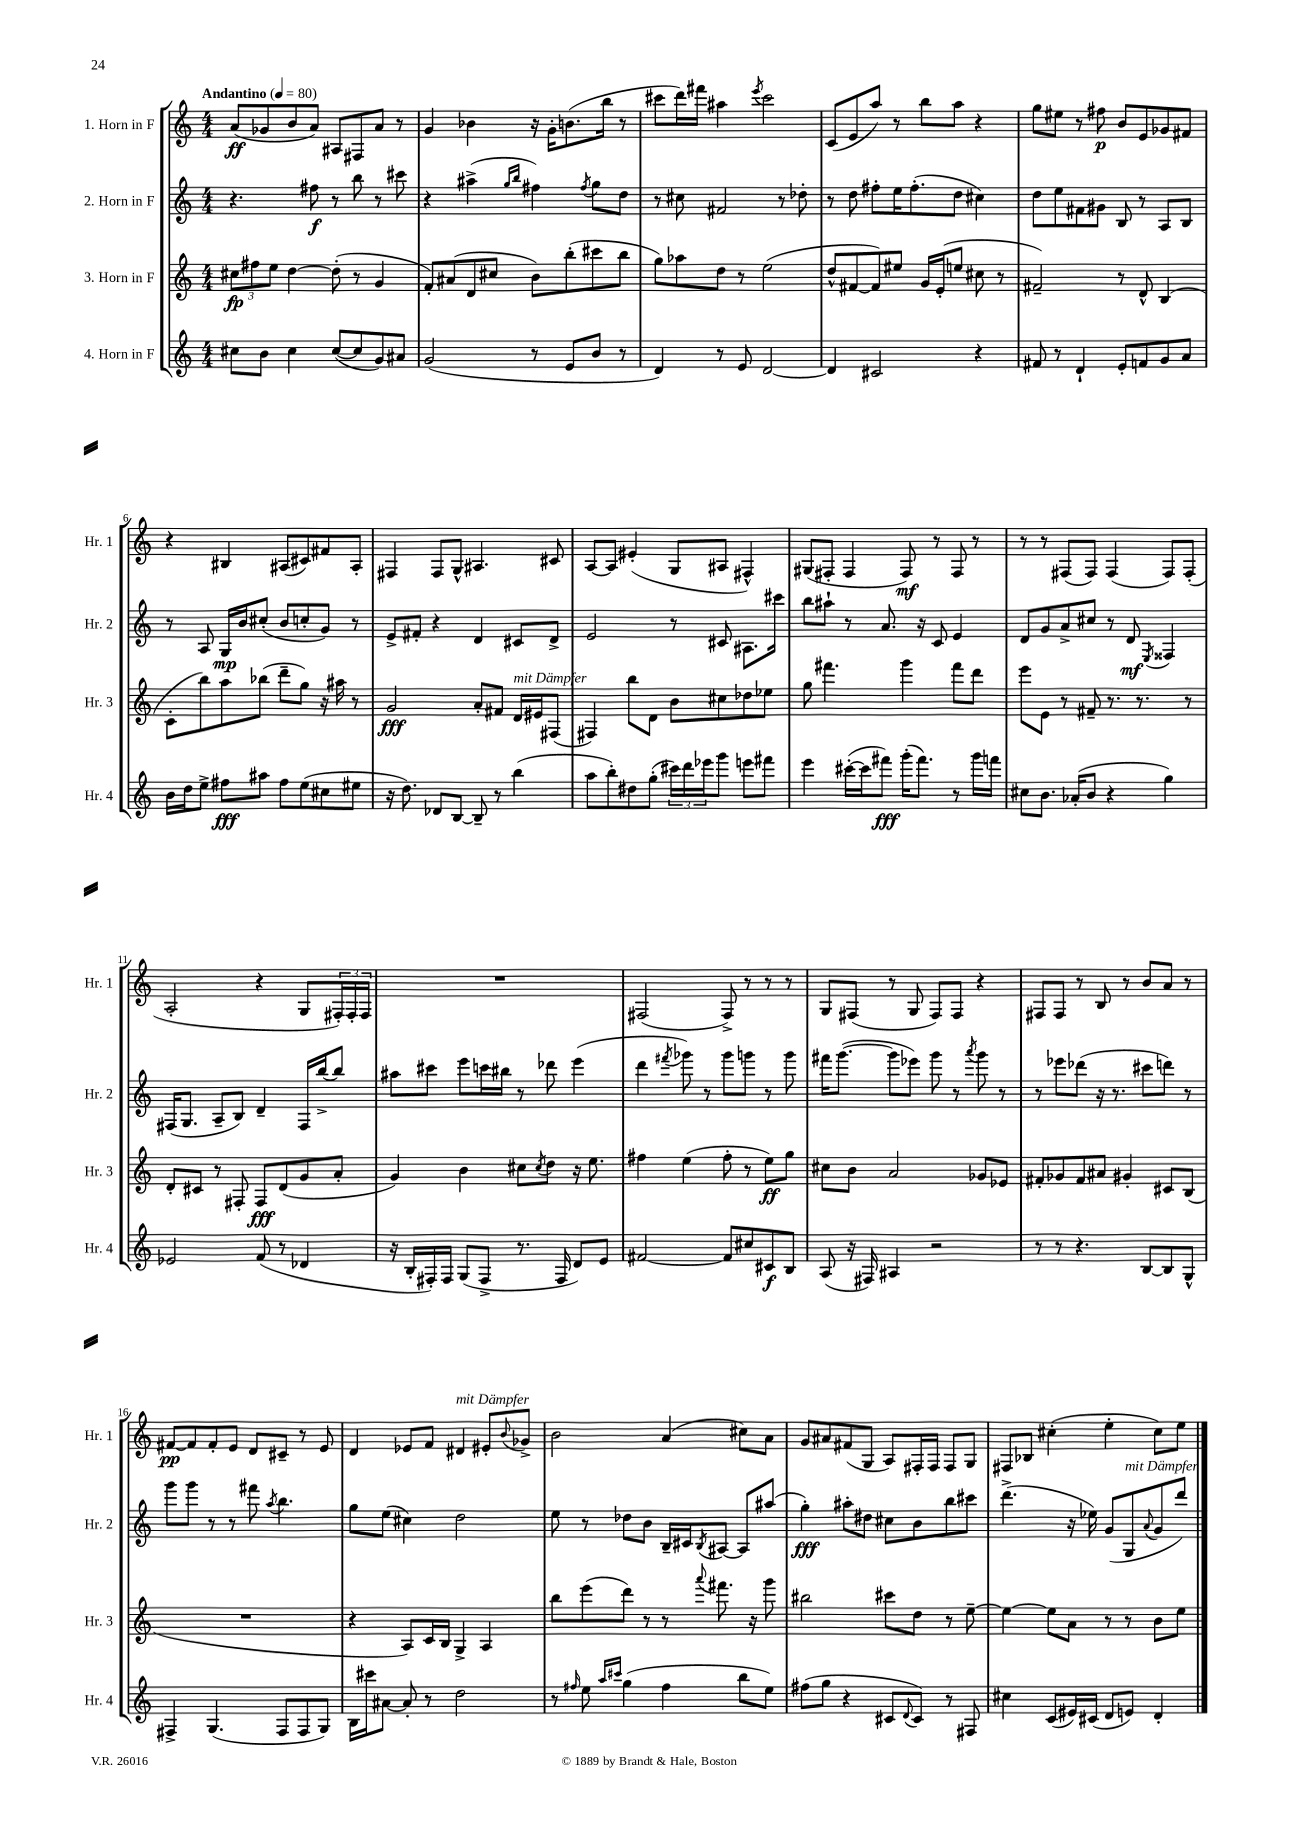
<<
\new StaffGroup <<
\new Staff = "s0" \with { instrumentName = "1. Horn in F" shortInstrumentName = "Hr. 1" } {
    \clef treble \key c \major \numericTimeSignature \time 4/4 \tempo "Andantino" 4 = 80
    a'8\ff( ges'8 b'8 a'8) ais8 fis8 a'8 r8 |
    g'4 bes'4 r16 g'16-. b'8.( b''16 r8 |
    cis'''8 d'''16) fis'''16 ais''4 \acciaccatura { e'''8 } cis'''2 |
    c'8( e'8 a''8) r8 b''8 a''8 r4 |
    g''8 eis''8 r8 fis''8\p b'8 e'8 ges'8 fis'8 |
    r4 bis4 ais8( cis'8) fis'8 ais8-. |
    fis4 fis8 g8-^ ais4. cis'8 |
    a8~ a8 eis'4-.( g8 ais8 fis4-^) |
    gis8( fis8-. fis4 fis8\mf) r8 fis8 r8 |
    r8 r8 fis8( fis8) fis4( fis8) fis8-.( |
    a2-. r4 g8 \tuplet 3/2 { fis16-.) fis16-. fis16 } |
    R1 |
    fis2( fis8->) r8 r8 r8 |
    g8 fis8( r8 g8 fis8) fis8 r4 |
    fis8 fis8 r8 b8 r8 b'8 a'8 r8 |
    fis'8~\pp fis'8 fis'8-. e'8 d'8 cis'8-- r8 e'8 |
    d'4 ees'8 f'8 dis'4^\markup { \italic "mit Dämpfer" } eis'8-. \appoggiatura { b'8 } ges'8-> |
    b'2 a'4( cis''8) a'8 |
    g'8 ais'8 fis'8( g8 a8) fis16-. fis16 fis8 g8 |
    fis8 bes8 cis''4-.( e''4-. cis''8) e''8 \bar "|." |
}
\new Staff = "s1" \with { instrumentName = "2. Horn in F" shortInstrumentName = "Hr. 2" } {
    \clef treble \key c \major \numericTimeSignature \time 4/4
    r4. fis''8\f r8 b''8 r8 cis'''8 |
    r4 ais''4->( \grace { g''16 b''16 } fis''4) \acciaccatura { fis''8 } g''8 d''8 |
    r8 cis''8 fis'2 r8 des''8-. |
    r8 d''8 fis''8-. e''16 fis''8.-.( d''8 cis''4) |
    d''8 e''8 fis'8 gis'8 b8 r8 a8 b8 |
    r8 a8 g16\mp b'16 cis''8-.( b'8 c''8-. g'8) r8 |
    e'8-> fis'8-. r4 d'4 cis'8 d'8-> |
    e'2 r8 cis'8 ais8. cis'''16 |
    b''8 ais''8-! r8 a'8. r16 c'8 e'4 |
    d'8 g'8 a'8-> cis''8 r8 d'8\mf \acciaccatura { e8 } fisis4 |
    fis16( g8. a8-- b8) d'4-- fis16 b''16~-> b''8 |
    ais''8 cis'''8 e'''8 c'''16 bis''16 r8 des'''8 e'''4( |
    d'''4 \acciaccatura { fis'''8 } ges'''8) r8 ges'''8 g'''8 r8 g'''8 |
    fis'''16 g'''8.~( g'''8 ees'''8) g'''8 r8 \acciaccatura { a'''8 } g'''8 r8 |
    r8 ees'''8 des'''8( r16 r8. cis'''8 d'''8) r8 |
    g'''8 g'''8 r8 r8 fis'''8 \acciaccatura { a''8 } b''4. |
    g''8 e''8( cis''4) d''2 |
    e''8 r8 des''8 b'8 b16-- cis'16 \acciaccatura { b8 } ais8~ ais8 ais''8( |
    g''4-.\fff) ais''8-. dis''8 cis''8 b'8 b''8 cis'''8 |
    d'''4.->( r16 ees''16) g'8( g8^\markup { \italic "mit Dämpfer" } \appoggiatura { a'8 } g'8 d'''8) \bar "|." |
}
\new Staff = "s2" \with { instrumentName = "3. Horn in F" shortInstrumentName = "Hr. 3" } {
    \clef treble \key c \major \numericTimeSignature \time 4/4
    \tuplet 3/2 { cis''8\fp fis''8 e''8 } d''4~ d''8-.( r8 g'4 |
    f'8-.) ais'8( d'8 cis''8 b'8) b''8-.( cis'''8 b''8 |
    g''8) aes''8 d''8 r8 e''2( |
    d''8-^ fis'8~ fis'8) eis''8 g'16 e'16-.( e''8 cis''8 r8 |
    fis'2--) r8 d'8-^ b4( |
    c'8-. b''8) a''8 bes''8( d'''8-- g''8) r16 ais''16 r8 |
    g'2\fff a'8-. fis'8 d'16^\markup { \italic "mit Dämpfer" } eis'16 fis8( |
    fis4) b''8 d'8 b'8 cis''8 des''8 ees''8 |
    g''8 fis'''4. g'''4 fis'''8 d'''8 |
    e'''8 e'8 r8 fis'8-- r8. r8. r8 |
    d'8-. cis'8 r8 fis8-. fis8\fff d'8( g'8 a'8-. |
    g'4) b'4 cis''8 \acciaccatura { cis''8 } d''8 r16 e''8. |
    fis''4 e''4( fis''8-. r8 e''8\ff) g''8 |
    cis''8 b'8 a'2 ges'8 ees'8 |
    fis'8-. ges'8 fis'8 ais'8 gis'4-. cis'8 b8( |
    R1 |
    r4 a8) c'16 b16 g4-> a4 |
    b''8 e'''8( d'''8) r8 r8 \appoggiatura { a'''8 } fis'''8. r16 g'''8 |
    bis''2 cis'''8 d''8 r8 e''8~-- |
    e''4~ e''8 a'8 r8 r8 b'8 e''8 \bar "|." |
}
\new Staff = "s3" \with { instrumentName = "4. Horn in F" shortInstrumentName = "Hr. 4" } {
    \clef treble \key c \major \numericTimeSignature \time 4/4
    cis''8 b'8 cis''4 cis''8~( cis''8 g'8) ais'8 |
    g'2( r8 e'8 b'8 r8 |
    d'4) r8 e'8 d'2~ |
    d'4 cis'2 r4 |
    fis'8 r8 d'4-! e'8-. f'8 g'8 a'8 |
    b'16 d''16 e''8-> fis''8\fff ais''8 fis''8 e''8( cis''8 eis''8 |
    r16 d''8.) des'8 b8~ b8-- r8 b''4( |
    a''8 b''8-.) dis''8 g''8-.( \tuplet 3/2 { cis'''16) d'''16 ees'''16 } g'''8 e'''8 fis'''8 |
    e'''4 cis'''16~-.( cis'''16 fis'''8\fff) g'''16-.( fis'''8.) r8 g'''16 f'''16 |
    cis''8 b'8. aes'16-.( b'8 r4 g''4) |
    ees'2 f'8( r8 des'4 |
    r16 b16-. fis16-.) fis16 g8( fis8-> r8. fis16 d'8) e'8 |
    fis'2~ fis'8 cis''8 cis'8\f b8 |
    a8( r16 fis16) ais4 r2 |
    r8 r8 r4. b8~ b8 g8-^ |
    fis4-> g4.( fis8 fis8 g8) |
    b16 cis'''16 ais'8~ ais'8-. r8 d''2 |
    r8 \grace { fis''16 } e''8 \grace { a''16 cis'''16 } g''4( fis''4 b''8 e''8) |
    fis''8( g''8 r4 cis'8 \appoggiatura { d'8 } cis'8) r8 fis8 |
    cis''4 c'8( eis'16) cis'16( d'8 e'8) d'4-. \bar "|." |
}
>>
>>
